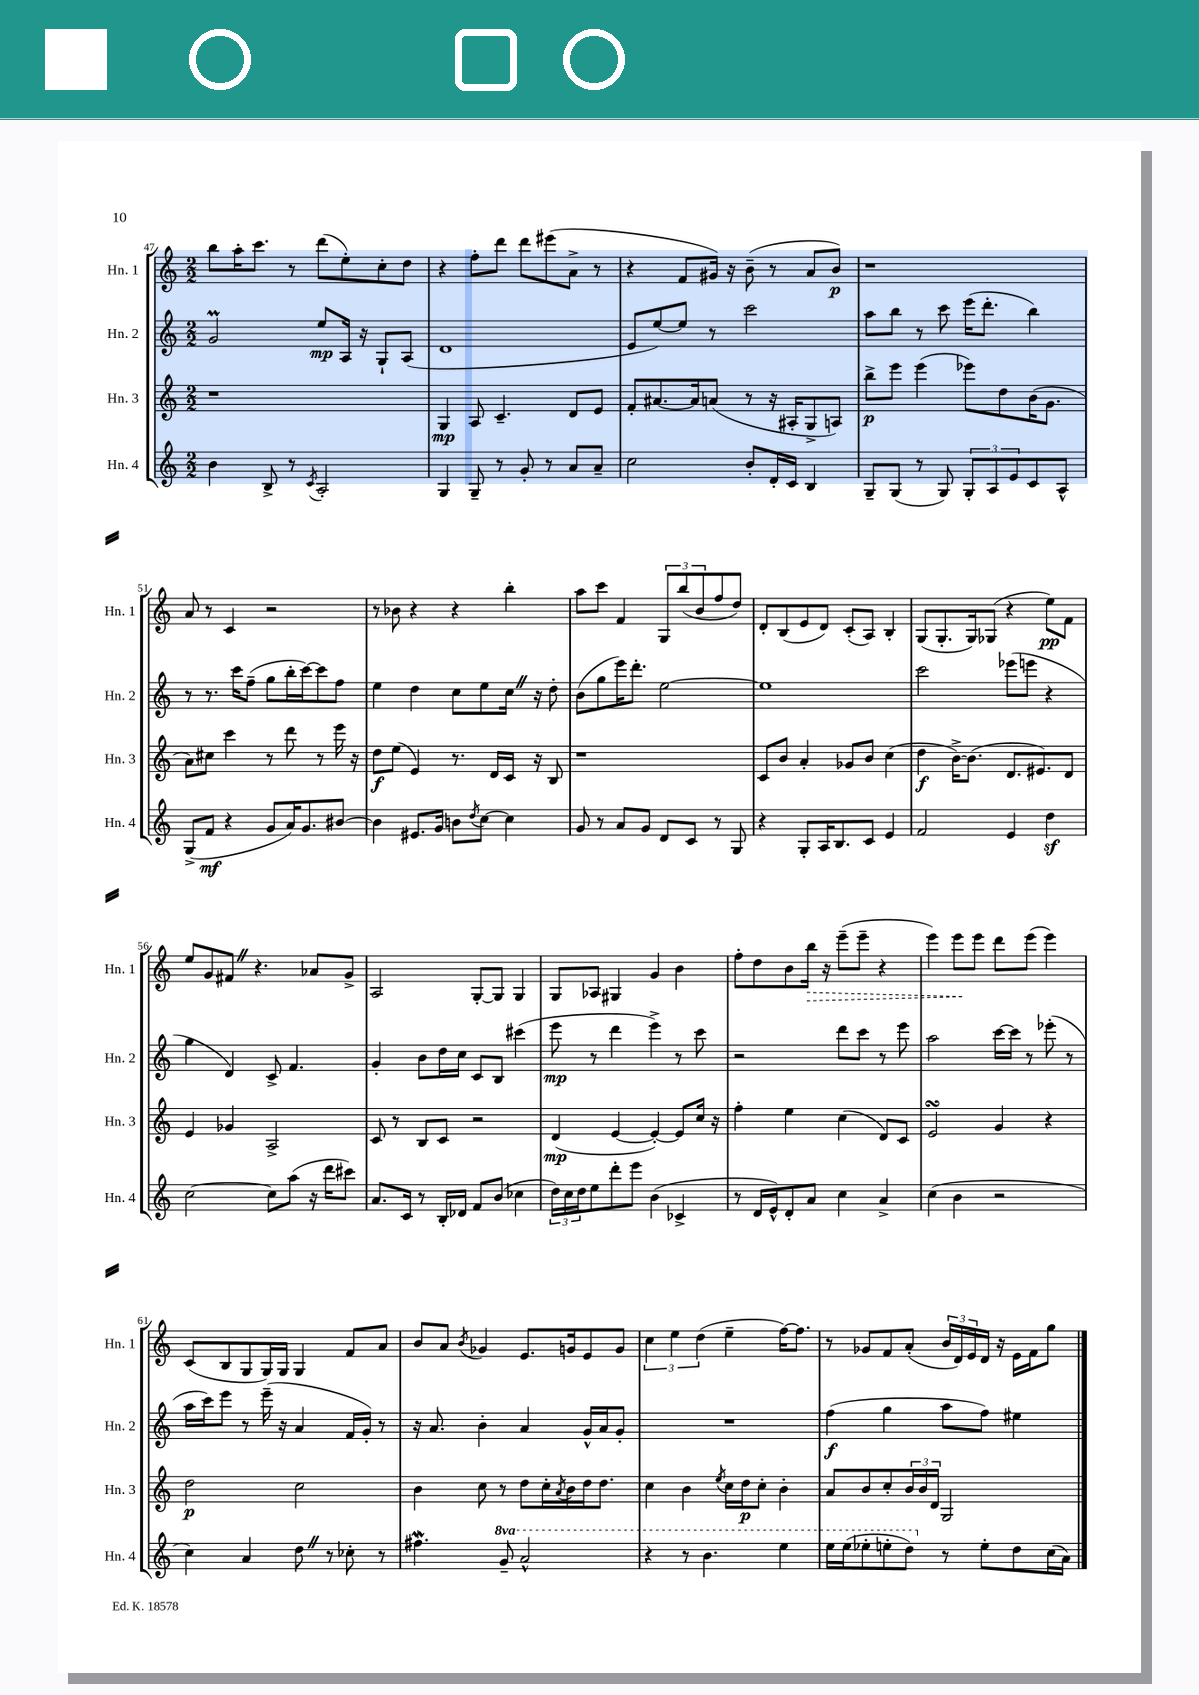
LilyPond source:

<<
\new StaffGroup <<
\new Staff = "s0" \with { instrumentName = "Hn. 1" shortInstrumentName = "Hn. 1" } {
    \clef treble \key c \major \numericTimeSignature \time 2/2
    b''8 a''16-. c'''8. r8 d'''8( e''8-.) c''8-. d''8 |
    r4 f''8-. d'''8 d'''8 eis'''8( a'8-> r8 |
    r4 f'8 gis'16) r16 b'8--( r8 a'8 b'8\p) |
    r1 |
    a'8 r8 c'4 r2 |
    r8 bes'8 r4 r4 b''4-. |
    a''8 c'''8 f'4 \tuplet 3/2 { g8 b''8( b'8 } f''8 d''8) |
    d'8-. b8( e'8 d'8) c'8-.( a8) b4-. |
    g8( g8.-. g16) ges8( r4 e''8\pp) f'8 |
    e''8 g'8 fis'8 \once \override BreathingSign.text = \markup { \musicglyph "scripts.caesura.straight" } \breathe r4. aes'8 g'8-> |
    a2 g8~-. g8 g4 |
    g8 aes8 gis4 g'4 b'4 |
    f''8-. d''8 b'8 \once \override Hairpin.style = #'dashed-line b''16\> r16 e'''8--( e'''8-- r4 |
    e'''4) e'''8\! e'''8 d'''8 e'''8( e'''4) |
    c'8( b8 g8 g16) g16 g4 f'8 a'8 |
    b'8 a'8 \acciaccatura { b'8 } ges'4 e'8. g'16 e'8 g'8 |
    \tuplet 3/2 { c''4 e''4 d''4( } e''4-- f''16~) f''8. |
    r8 ges'8 f'8 a'8-.( \tuplet 3/2 { b'16 d'16) e'16 } d'16 r16 e'16 f'16 g''8 \bar "|." |
}
\new Staff = "s1" \with { instrumentName = "Hn. 2" shortInstrumentName = "Hn. 2" } {
    \clef treble \key c \major \numericTimeSignature \time 2/2
    g'2\prall e''8\mp a16 r16 g8-! a8( |
    d'1 |
    e'8 e''8~) e''8 r8 c'''2 |
    a''8 b''8 r8 c'''8 e'''16( d'''8.-. b''4) |
    r8 r8. c'''16 f''8--( g''8 b''16-. c'''16~) c'''8 f''8 |
    e''4 d''4 c''8 e''8 c''16 \once \override BreathingSign.text = \markup { \musicglyph "scripts.caesura.straight" } \breathe r16 d''8-. |
    b'8( g''8 e'''16) d'''8.-. e''2~ |
    e''1 |
    c'''2 ees'''8( e'''8 r4 |
    g''4 d'4) c'8-> f'4. |
    g'4-. b'8 d''16 c''16 c'8 b8 cis'''4( |
    e'''8\mp r8 d'''4 e'''4->) r8 c'''8 |
    r2 d'''8 c'''8 r8 e'''8 |
    a''2 c'''16~ c'''16 r8 ees'''8-.( r8 |
    a''16 c'''16) e'''8 r8 e'''16--( r16 a'4 f'16 g'16-.) r8 |
    r16 a'8. b'4-. a'4 g'16-^ a'16 g'8-. |
    R1 |
    f''4\f( g''4 a''8 f''8) eis''4 \bar "|." |
}
\new Staff = "s2" \with { instrumentName = "Hn. 3" shortInstrumentName = "Hn. 3" } {
    \clef treble \key c \major \numericTimeSignature \time 2/2
    r1 |
    g4\mp a8 c'4.-- d'8 e'8 |
    f'8-. ais'8.~ ais'16 a'8( r8 r16 ais16-. g8-> a8) |
    b''8->\p e'''8 e'''4( ees'''8) d''8 b'16( g'8. |
    a'8) cis''8 c'''4 r8 d'''8 r8 e'''16 r16 |
    d''8\f e''8( e'4) r8. d'16 c'16 r16 b8 |
    r1 |
    c'8 b'8 a'4-. ges'8 b'8 c''4( |
    d''4\f b'16~->) b'8.( d'8. eis'8.) d'8 |
    e'4 ges'4 a2-> |
    c'8 r8 b8 c'8 r2 |
    d'4\mp( e'4~ e'4~-.) e'8 c''16 r16 |
    f''4-. e''4 c''4( d'8) c'8 |
    e'2\turn g'4 r4 |
    d''2\p c''2 |
    b'4 c''8 r8 d''8 c''16-. \acciaccatura { a'8 } b'16 d''16 d''8. |
    c''4 b'4 \acciaccatura { e''8 } c''16 d''16\p c''8-. b'4-. |
    a'8 b'8 c''8-. \tuplet 3/2 { b'16 b'16 d'16 } g2 \bar "|." |
}
\new Staff = "s3" \with { instrumentName = "Hn. 4" shortInstrumentName = "Hn. 4" } {
    \clef treble \key c \major \numericTimeSignature \time 2/2 \set Staff.ottavationMarkups = #ottavation-simple-ordinals
    b'4 b8-> r8 \acciaccatura { c'8 } a2-. |
    g4 g8-- r8 g'8-. r8 a'8 a'8-- |
    c''2 b'8-. d'16-. c'16 b4 |
    g8-- g8( r8 g8) \tuplet 3/2 { g8-. a8 e'8 } c'8 a8-^ |
    g8->( f'8\mf r4 g'8 a'16) g'8. bis'8~ |
    bis'4 eis'8. g'16 b'8 \acciaccatura { d''8 } c''8~ c''4 |
    g'8 r8 a'8 g'8 d'8 c'8 r8 g8 |
    r4 g8-. a16 b8. c'8 e'4 |
    f'2 e'4 d''4\sf |
    c''2~ c''8 a''8( r16 d'''16 cis'''8) |
    a'8. c'16 r8 b16-. des'16 f'8 b'8( ces''4 |
    \tuplet 3/2 { d''16) c''16 d''16 } e''8 d'''8-. e'''8 b'4( ces'4-> |
    r8 d'16 e'16-^) d'8-. a'8 c''4 a'4-> |
    c''4( b'4 r2 |
    c''4) a'4 d''8 \once \override BreathingSign.text = \markup { \musicglyph "scripts.caesura.straight" } \breathe r8 ces''8-. r8 |
    fis''4.\mordent \ottava #1 g''8-- a''2-^ |
    r4 r8 b''4. e'''4 |
    e'''16 e'''16( ees'''8-. e'''8-. d'''8) \ottava #0 r8 e''8-. d''8 c''16( a'16) \bar "|." |
}
>>
>>
\layout { \context { \Score currentBarNumber = #47 } }
